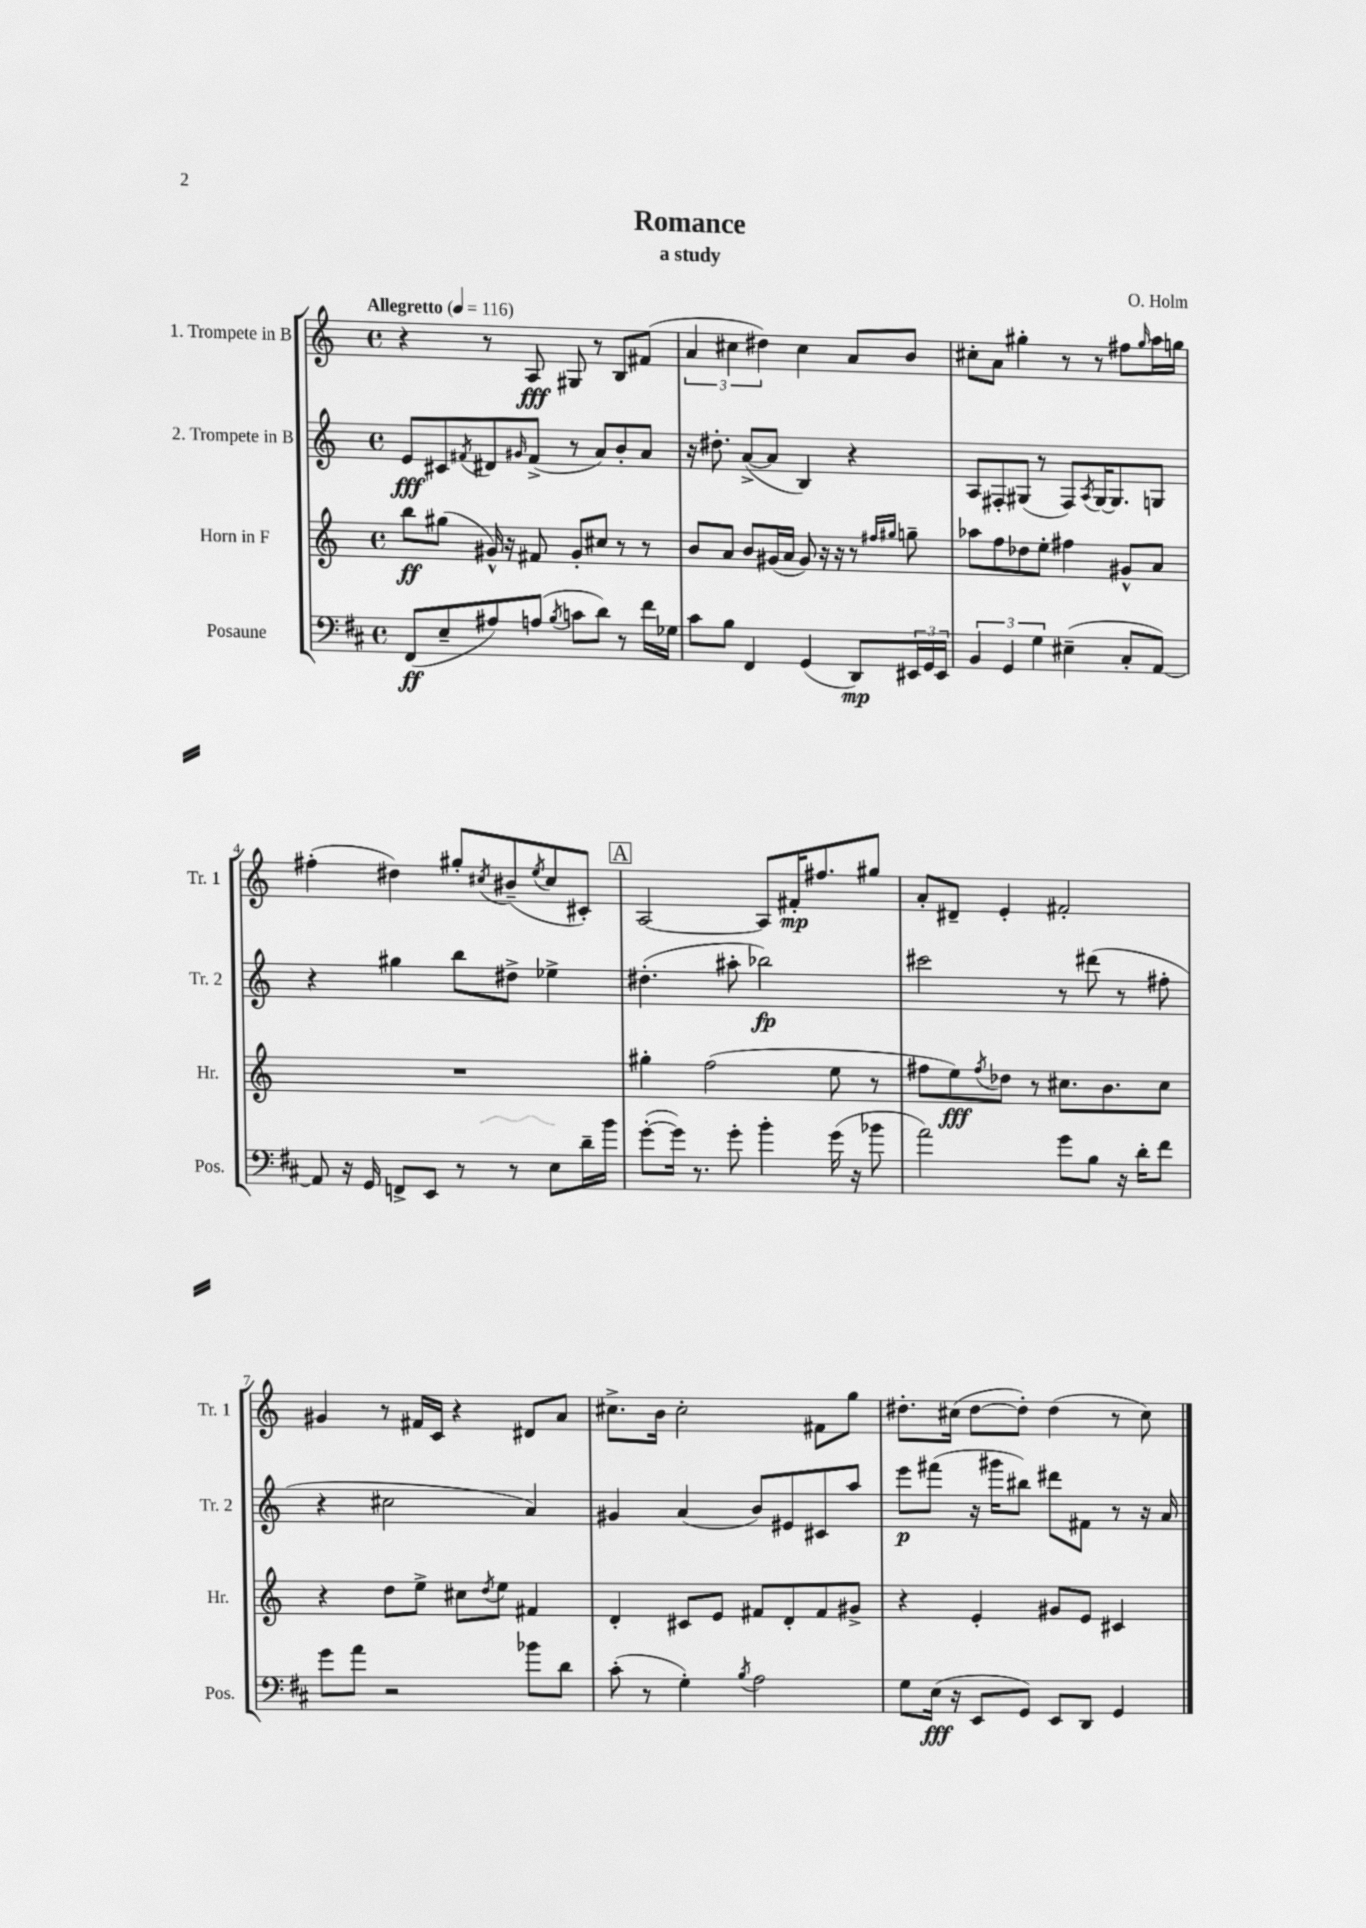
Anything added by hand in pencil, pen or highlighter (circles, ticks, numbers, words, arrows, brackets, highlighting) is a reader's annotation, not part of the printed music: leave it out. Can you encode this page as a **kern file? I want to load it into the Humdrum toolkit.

**kern	**dynam	**kern	**dynam	**kern	**dynam	**kern	**dynam
*part4	*part4	*part3	*part3	*part2	*part2	*part1	*part1
*staff4	*staff4	*staff3	*staff3	*staff2	*staff2	*staff1	*staff1
*I"Posaune	*	*I"Horn in F	*	*I"2. Trompete in B	*	*I"1. Trompete in B	*
*I'Pos.	*	*I'Hr.	*	*I'Tr. 2	*	*I'Tr. 1	*
*clefF4	*	*clefG2	*	*clefG2	*	*clefG2	*
*k[f#c#]	*	*k[]	*	*k[]	*	*k[]	*
*M4/4	*	*M4/4	*	*M4/4	*	*M4/4	*
*met(c)	*	*met(c)	*	*met(c)	*	*met(c)	*
*MM116	*	*MM116	*	*MM116	*	*MM116	*
=1	=1	=1	=1	=1	=1	=1	=1
!	!	!	!	!	!	!LO:TX:a:B:t=Allegretto	!
(8FF#/L	ff	8bb\L	ff	8e/L	fff	4r	.
8E~/	.	(8gg#X\J	.	8c#X/	.	.	.
.	.	.	.	8qf#X/	.	.	.
8A#X/)	.	16g#X^^/)	.	8d#X/	.	8r	.
.	.	16r	.	.	.	.	.
.	.	.	.	16qqg#X/	.	.	.
(8An/J	.	8f#X/	.	(8f#^/J	.	8A/	fff
8qB/	.	.	.	.	.	.	.
8cn\L	.	8g#'/L	.	8r	.	8G#X/	.
8d\J)	.	8cc#X/J	.	8a/L)	.	8r	.
8r	.	8r	.	8b'/	.	8B/L	.
16f#\LL	.	8r	.	8a/J	.	(8f#X/J	.
16G-X\JJ	.	.	.	.	.	.	.
=2	=2	=2	=2	=2	=2	=2	=2
8c#\L	.	8b/L	.	16r	.	6a/	.
.	.	.	.	8.dd#X'\	.	.	.
8B\J	.	8a/J	.	.	.	.	.
.	.	.	.	.	.	6cc#X\	.
4FF#/	.	8b/L	.	([8a^/L	.	.	.
.	.	.	.	.	.	6dd#X\)	.
.	.	(16g#X/L	.	8a/J]	.	.	.
.	.	16a/JJ	.	.	.	.	.
(4GG/	.	8g#/)	.	4B/)	.	4cc#\	.
.	.	16r	.	.	.	.	.
.	.	16r	.	.	.	.	.
8DD/L)	mp	8r	.	4r	.	8a/L	.
.	.	16qqff#X/LL	.	.	.	.	.
.	.	16qqgg#X/JJ	.	.	.	.	.
24EE#X/L	.	8ggn~\	.	.	.	8b/J	.
24GG/	.	.	.	.	.	.	.
24EE#/JJ	.	.	.	.	.	.	.
=3	=3	=3	=3	=3	=3	=3	=3
6BB/	.	8aa-X\L	.	8A/L	.	8cc#X'\L	.
.	.	8ff\	.	8F#X'/	.	8a\J	.
6GG/	.	.	.	.	.	.	.
.	.	8dd-X\	.	(8G#X/J	.	4gg#X'\	.
6G\	.	.	.	.	.	.	.
.	.	8ee'\J	.	8r	.	.	.
(4E#X~\	.	4ff#X\	.	8F#/L)	.	8r	.
.	.	.	.	8qA/	.	.	.
.	.	.	.	[16G#/K	.	8r	.
.	.	.	.	8.G#/]	.	.	.
8C#'/L	.	8g#X^^/L	.	.	.	8ff#X\L	.
.	.	.	.	.	.	16qqgg#/	.
[8AA/J)	.	8a/J	.	8Gn/J	.	16aa\L	.
.	.	.	.	.	.	16ggn\JJ	.
!!LO:LB:g=z
=4	=4	=4	=4	=4	=4	=4	=4
8AA/]	.	1r	.	4r	.	(4ff#X'\	.
16r	.	.	.	.	.	.	.
16GG/	.	.	.	.	.	.	.
8FFn^/L	.	.	.	4gg#X\	.	4dd#X\)	.
8EE/J	.	.	.	.	.	.	.
8r	.	.	.	8bb\L	.	8gg#X'/L	.
.	.	.	.	.	.	8qcc#X/	.
8r	.	.	.	8dd#X^\J	.	(8b#X~/	.
.	.	.	.	.	.	8qee/	.
8E\L	.	.	.	4ee-X^\	.	8cc#/	.
16d~\L	.	.	.	.	.	8c#X'/J)	.
16b\JJ	.	.	.	.	.	.	.
!!LO:REH:place=s1:t=A
=5	=5	=5	=5	=5	=5	=5	=5
([8g'\L	.	4gg#X'\	.	(4.dd#X'\	.	[2A/	.
16g\Jk])	.	.	.	.	.	.	.
8.r	.	.	.	.	.	.	.
.	.	(2ff\	.	.	.	.	.
8g'\	.	.	.	8aa#X'\	.	.	.
4b'\	.	.	.	2bb-X\)	fp	8A/L]	.
.	.	.	.	.	.	16f#X'/K	mp
.	.	.	.	.	.	8.ff#X/	.
(16g\	.	8ee\	.	.	.	.	.
16r	.	.	.	.	.	.	.
8b-X\	.	8r	.	.	.	8gg#X/J	.
=6	=6	=6	=6	=6	=6	=6	=6
2a\)	.	8ff#X\L	.	2ccc#X\	.	8a'/L	.
.	.	8ee\)	fff	.	.	8d#X~/J	.
.	.	8qff#/	.	.	.	.	.
.	.	8dd-X\J	.	.	.	4e'/	.
.	.	8r	.	.	.	.	.
8g\L	.	8.cc#X\L	.	8r	.	2f#X'/	.
8B\J	.	.	.	(8ddd#X\	.	.	.
.	.	8.b\	.	.	.	.	.
16r	.	.	.	8r	.	.	.
16d'\KL	.	.	.	.	.	.	.
8f#\J	.	8cc#\J	.	8ff#X'\	.	.	.
!!LO:LB:g=z
=7	=7	=7	=7	=7	=7	=7	=7
8g\L	.	4r	.	4r	.	4g#X/	.
8a\J	.	.	.	.	.	.	.
2r	.	8dd\L	.	2cc#X\	.	8r	.
.	.	8ee^\J	.	.	.	16f#X/LL	.
.	.	.	.	.	.	16c/JJ	.
.	.	8cc#X\L	.	.	.	4r	.
.	.	8qdd/	.	.	.	.	.
.	.	8ee\J	.	.	.	.	.
8b-X\L	.	4f#X/	.	4a/)	.	8d#X/L	.
8d\J	.	.	.	.	.	8a/J	.
=8	=8	=8	=8	=8	=8	=8	=8
(8c#'\	.	4d'/	.	4g#X/	.	8.cc#X^\L	.
8r	.	.	.	.	.	.	.
.	.	.	.	.	.	16b\Jk	.
4G'\)	.	8c#X/L	.	(4a/	.	2cc#'\	.
.	.	8e/J	.	.	.	.	.
8qB/	.	.	.	.	.	.	.
2A\	.	8f#X/L	.	8b/L)	.	.	.
.	.	8d'/	.	8e#X/	.	.	.
.	.	8f#/	.	8c#X/	.	8f#X\L	.
.	.	8g#X^/J	.	8aa/J	.	8gg\J	.
=9	=9	=9	=9	=9	=9	=9	=9
8G\L	.	4r	.	8eee\L	p	8.dd#X'\L	.
(16E\Jk	fff	.	.	(8fff#X\J	.	.	.
16r	.	.	.	.	.	(16cc#X\Jk	.
8EE/L	.	4e'/	.	16r	.	[8dd#\L	.
.	.	.	.	16ggg#X\KL	.	.	.
8GG/J)	.	.	.	8bb#X\J)	.	8dd#'\J])	.
8EE/L	.	8g#X/L	.	8ddd#X\L	.	(4dd#\	.
8DD/J	.	8e/J	.	8f#X\J	.	.	.
4GG/	.	4c#X/	.	8r	.	8r	.
.	.	.	.	16r	.	8cc#\)	.
.	.	.	.	16a/	.	.	.
==	==	==	==	==	==	==	==
*-	*-	*-	*-	*-	*-	*-	*-
